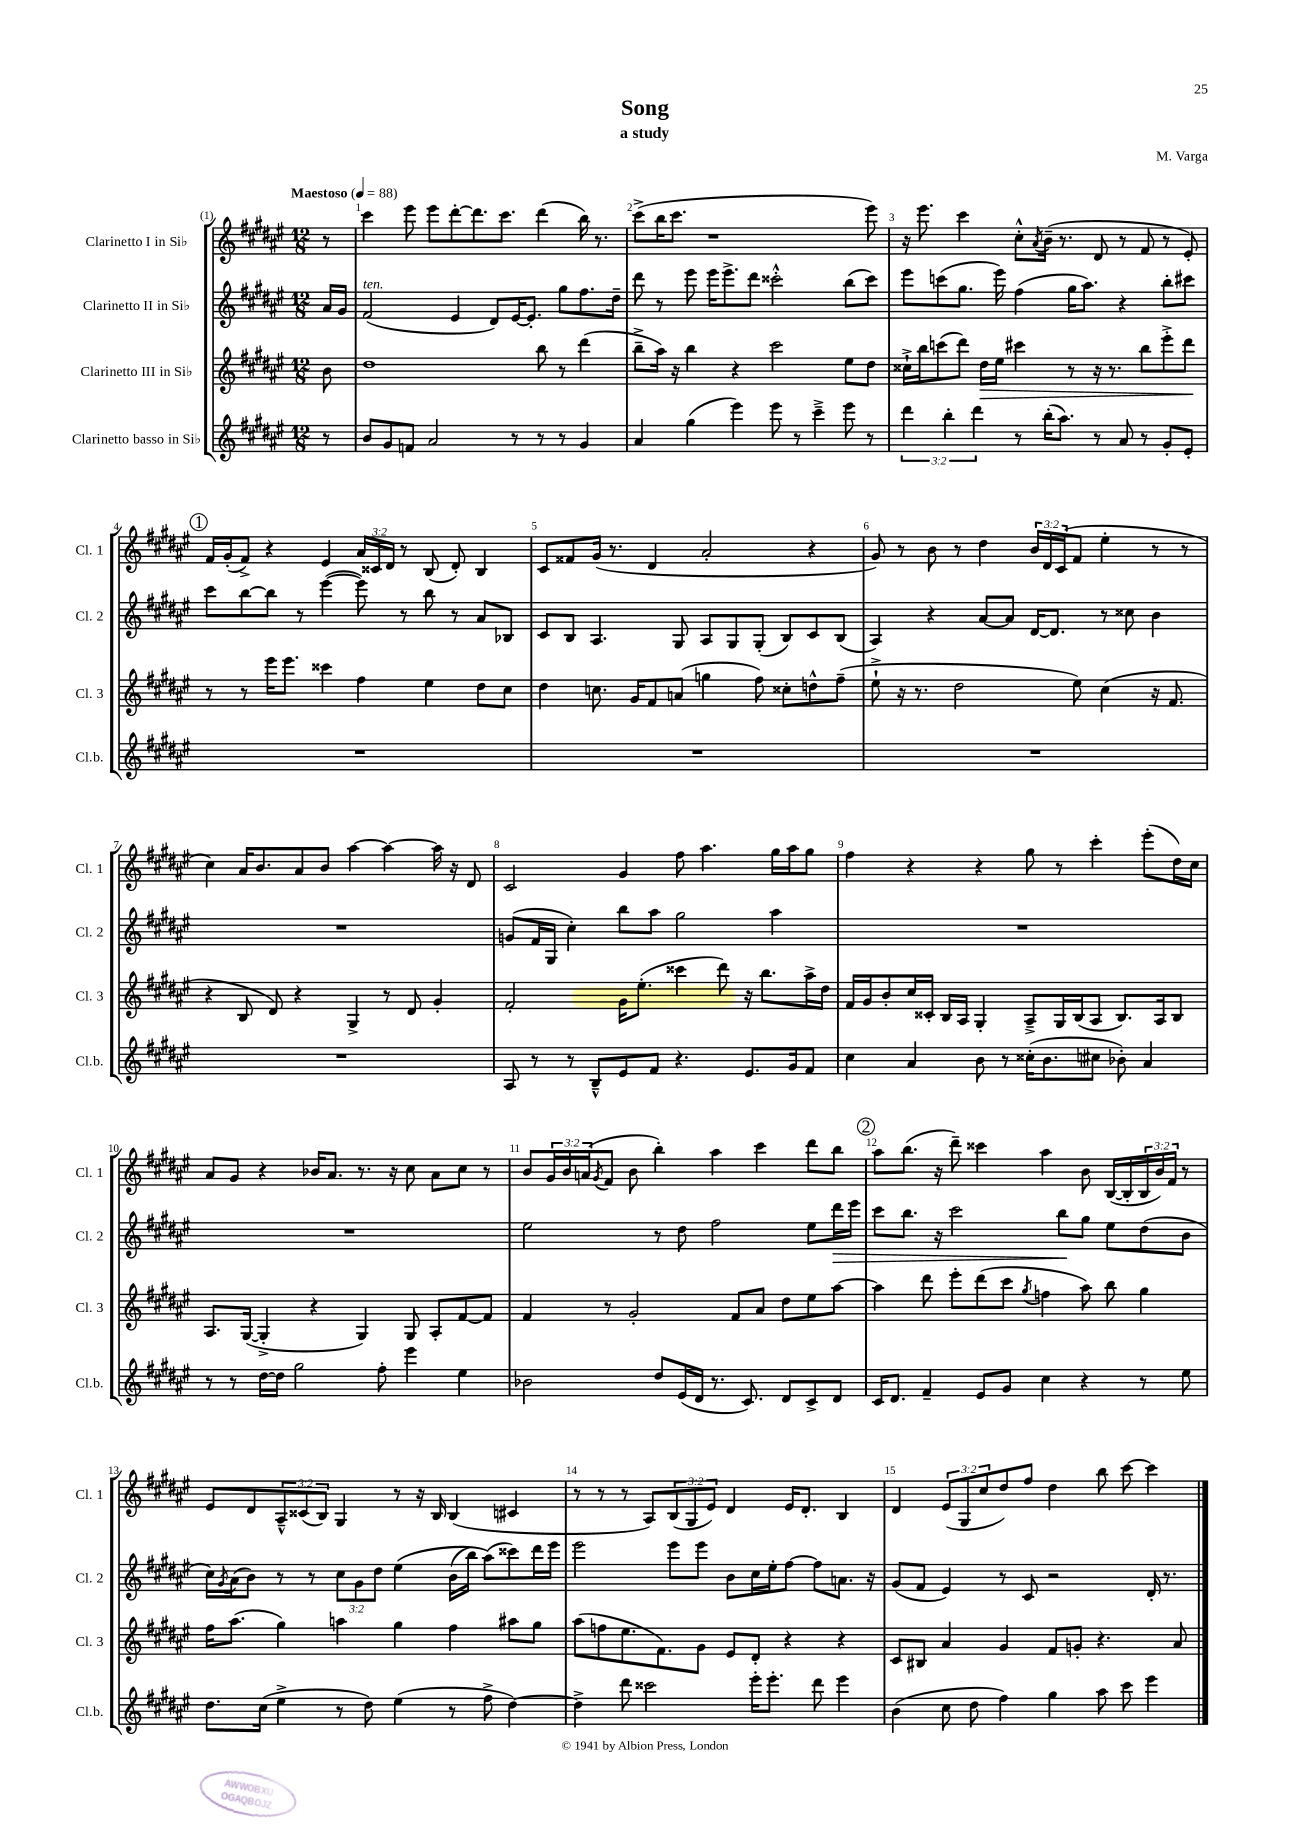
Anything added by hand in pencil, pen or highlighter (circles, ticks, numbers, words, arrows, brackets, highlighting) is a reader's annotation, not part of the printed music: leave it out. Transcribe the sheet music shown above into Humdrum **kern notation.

**kern	**kern	**kern	**kern
*staff4	*staff3	*staff2	*staff1
*clefG2	*clefG2	*clefG2	*clefG2
*k[f#c#g#d#a#e#]	*k[f#c#g#d#a#e#]	*k[f#c#g#d#a#e#]	*k[f#c#g#d#a#e#]
*M12/8	*M12/8	*M12/8	*M12/8
*MM88	*MM88	*MM88	*MM88
8r	8b	16a#	8r
.	.	16g#	.
=	=	=	=
8b	1dd#	(2f#	4ccc#
8g#	.	.	.
8f	.	.	8eee#
2a#	.	.	8eee#
.	.	4e#	[8ddd#'
.	.	.	8.ddd#]
.	.	8d#)	.
.	.	.	8.ccc#
8r	.	[16e#	.
.	.	8.e#']	.
8r	8bb	.	(4ddd#
8r	8r	8gg#	.
4g#	(4ddd#	8.ff#	16bb)
.	.	.	8.r
.	.	16dd#~	.
=	=	=	=
4a#	8bb~^	8ddd#	(8ccc#^
.	16aa#)	8r	16bb
.	16r	.	8.ccc#
(4gg#	4bb	8eee#	.
.	.	16eee#	1r
.	.	8.eee#^	.
4eee#)	4r	.	.
.	.	8ddd#	.
8eee#	2ccc#	2ccc##'^^	.
8r	.	.	.
4ccc#~^	.	.	.
8eee#	8ee#	(8bb	.
8r	8dd#	8ccc##)	8eee#)
=	=	=	=
6ddd#	16cc##`^	8eee#	16r
.	16bb	.	8.eee#
.	(8ccc	(8ccc	.
6bb'	.	.	.
.	8ddd#)	8.gg#	4ccc#
6ddd#	.	.	.
.	16dd#	.	.
.	16ee#	16eee#)	.
8r	4ccc#	(4ff#	8cc#'^^
.	.	.	8qa#
(16bb'	.	.	(16b~
8.aa#)	.	.	8.r
.	8r	16gg#	.
.	.	8.aa#)	.
8r	16r	.	8d#
.	8.r	.	.
8a#	.	4r	8r
8r	8bb	.	8f#
8g#'	8eee#'^	8bb'	8r
8e#'	8ddd#	8ccc#	8e#')
=	=	=	=
1.r	8r	8ccc#	16f#
.	.	.	(16g#'
.	8r	[8bb	8f#^)
.	16eee#	8bb]	4r
.	8.eee#	.	.
.	.	8r	.
.	4ccc##	([4eee#	4e#
.	4ff#	8eee#])	24a#
.	.	.	24c##
.	.	.	24d#
.	.	8r	8r
.	4ee#	8bb	(8B
.	.	8r	8d#')
.	8dd#	8a#	4B
.	8cc#	8B-	.
=	=	=	=
1.r	4dd#	8c#	8c#
.	.	8B	8f##
.	8.cc	4.A#	(16g#
.	.	.	8.r
.	16g#	.	.
.	8f#	.	4d#
.	(8a	8G#	.
.	4gg	8A#	2a#'
.	.	8G#	.
.	8ff#)	(8G#'	.
.	8cc##'	8B)	.
.	8dd^^	8c#	4r
.	(8ff#~	(8B	.
=	=	=	=
1.r	8ee#`^	4A#)	8g#)
.	16r	.	8r
.	8.r	.	.
.	.	4r	8b
.	2dd#	.	8r
.	.	[8a#	4dd#
.	.	8a#]	.
.	.	[16d#	24b
.	.	.	24d#
.	.	8.d#]	.
.	.	.	(24c#
.	8ee#)	.	8f#
.	(4cc#	8r	4ee#'
.	.	8cc##	.
.	16r	4b	8r
.	8.f#	.	.
.	.	.	8r
=	=	=	=
1.r	4r	1.r	4cc#)
.	8B	.	16a#
.	.	.	8.b
.	8d#)	.	.
.	4r	.	8a#
.	.	.	8b
.	4G#^	.	[4aa#
.	8r	.	4aa#_
.	8d#	.	.
.	4g#'	.	16aa#]
.	.	.	16r
.	.	.	8d#
=	=	=	=
8A#	2f#'	(8g	2c#
8r	.	16f#	.
.	.	16G#	.
8r	.	4cc#')	.
8B~^^	.	.	.
8e#	16g#	8bb	4g#
.	(8.ee#'	.	.
8f#	.	8aa#	.
4.r	4ccc##	2gg#	8ff#
.	.	.	4.aa#
.	8ddd#)	.	.
8.e#	16r	.	.
.	8.bb	.	.
.	.	4aa#	16gg#
16g#	.	.	16aa#
8f#	16aa#^	.	8gg#
.	16dd#	.	.
=	=	=	=
4cc#	16f#	1.r	4ff#
.	16g#	.	.
.	8b'	.	.
4a#	16cc#	.	4r
.	16c##'	.	.
.	16B	.	.
.	16A#	.	.
8b	4G#'	.	4r
8r	.	.	.
(16cc##'	8A#~^	.	8gg#
8.b	.	.	.
.	16G#	.	8r
.	(16B	.	.
8cc#	8A#	.	4ccc#'
8b-')	8.B)	.	.
4a#	.	.	(8eee#'
.	16A#	.	.
.	8B	.	16dd#)
.	.	.	16cc#
=	=	=	=
8r	8.A#	1.r	8a#
8r	.	.	8g#
.	([16G#	.	.
[16dd#	4G#'^]	.	4r
16dd#]	.	.	.
2gg#	.	.	.
.	4r	.	16b-
.	.	.	8.a#
.	4G#)	.	8.r
8ff#'	.	.	.
.	.	.	16r
4eee#	8G#	.	8cc#
.	8A#'	.	8a#
4ee#	[8f#	.	8cc#
.	8f#]	.	8r
=	=	=	=
2b-	4f#	2ee#	8b
.	.	.	24g#
.	.	.	24b
.	.	.	(24a
.	.	.	8qg#
.	8r	.	8f#
.	2g#'	.	8b
8dd#	.	8r	4bb')
(16e#	.	8dd#	.
16d#	.	.	.
8.r	.	2ff#	4aa#
.	8f#	.	.
8.c#)	.	.	.
.	8a#	.	4ccc#
8d#	8dd#	.	.
8c#^	8ee#	8ee#	8ddd#
8d#	[8aa#	16ddd#	8bb
.	.	16eee#	.
=	=	=	=
16c#	4aa#]	8ccc#	8aa#
8.d#	.	.	.
.	.	8.bb	(8.bb
4f#~	8ddd#	.	.
.	.	16r	16r
.	8eee#'	2ccc#	8ddd#~)
8e#	(8ddd#	.	4ccc##
8g#	8ccc#	.	.
.	8qgg#	.	.
4cc#	4ff	.	4aa#
.	.	8bb	.
4r	8aa#)	8gg#	8b
.	8bb	8ee#	([16B
.	.	.	16B']
8r	4gg#	(8dd#	24B
.	.	.	24b)
.	.	.	24f#
8ee#	.	8b	8r
=	=	=	=
8.dd#	16ff#	16cc#)	8e#
.	.	8qg#	.
.	(8.aa#	(16a#	.
.	.	8b)	8d#
(16cc#	.	.	.
4ee#^	4gg#)	8r	12A#~^^
.	.	.	(12c##
.	.	8r	.
.	.	.	12B)
8r	4aa	12cc#	4G#
.	.	12g#	.
8dd#)	.	.	.
.	.	12dd#	.
(4ee#	4gg#	&(4ee#	8r
.	.	.	16r
.	.	.	16B
8r	4ff#	(16b	(4B
.	.	16bb)	.
8ff#^	.	(8aa#&)	.
[4dd#)	8aa#	8ccc##)	4c#
.	8gg#	16ddd#	.
.	.	16eee#	.
=	=	=	=
4dd#^]	(8aa#	2eee#	8r
.	8ff	.	8r
8ddd#	8.ee#	.	8r
2ccc##	.	.	8A#)
.	8.f#)	.	.
.	.	8eee#	(12B
.	.	.	12G#
.	8g#	8eee#	.
.	.	.	12e#)
.	8e#	8b	4d#
16eee#'	8d#'	16cc#	.
8.eee#'	.	16ee#'	.
.	4r	[8ff#	16e#
.	.	.	8.d#'
8ddd#	.	8ff#]	.
4eee#	4r	8.a	4B
.	.	16r	.
=	=	=	=
(4b	8c#	(8g#	4d#
.	8B#	8f#	.
8cc#	4a#	4e#)	(12e#
.	.	.	12G#
8dd#	.	.	.
.	.	.	12cc#
4ff#)	4g#	8r	8dd#)
.	.	8c#	8ff#
4gg#	8f#	2r	4dd#
.	8g'	.	.
8aa#	4.r	.	8bb
8ccc#	.	.	[8ccc#
4eee#	.	16d#'	4ccc#]
.	.	8.r	.
.	8a#	.	.
==	==	==	==
*-	*-	*-	*-
